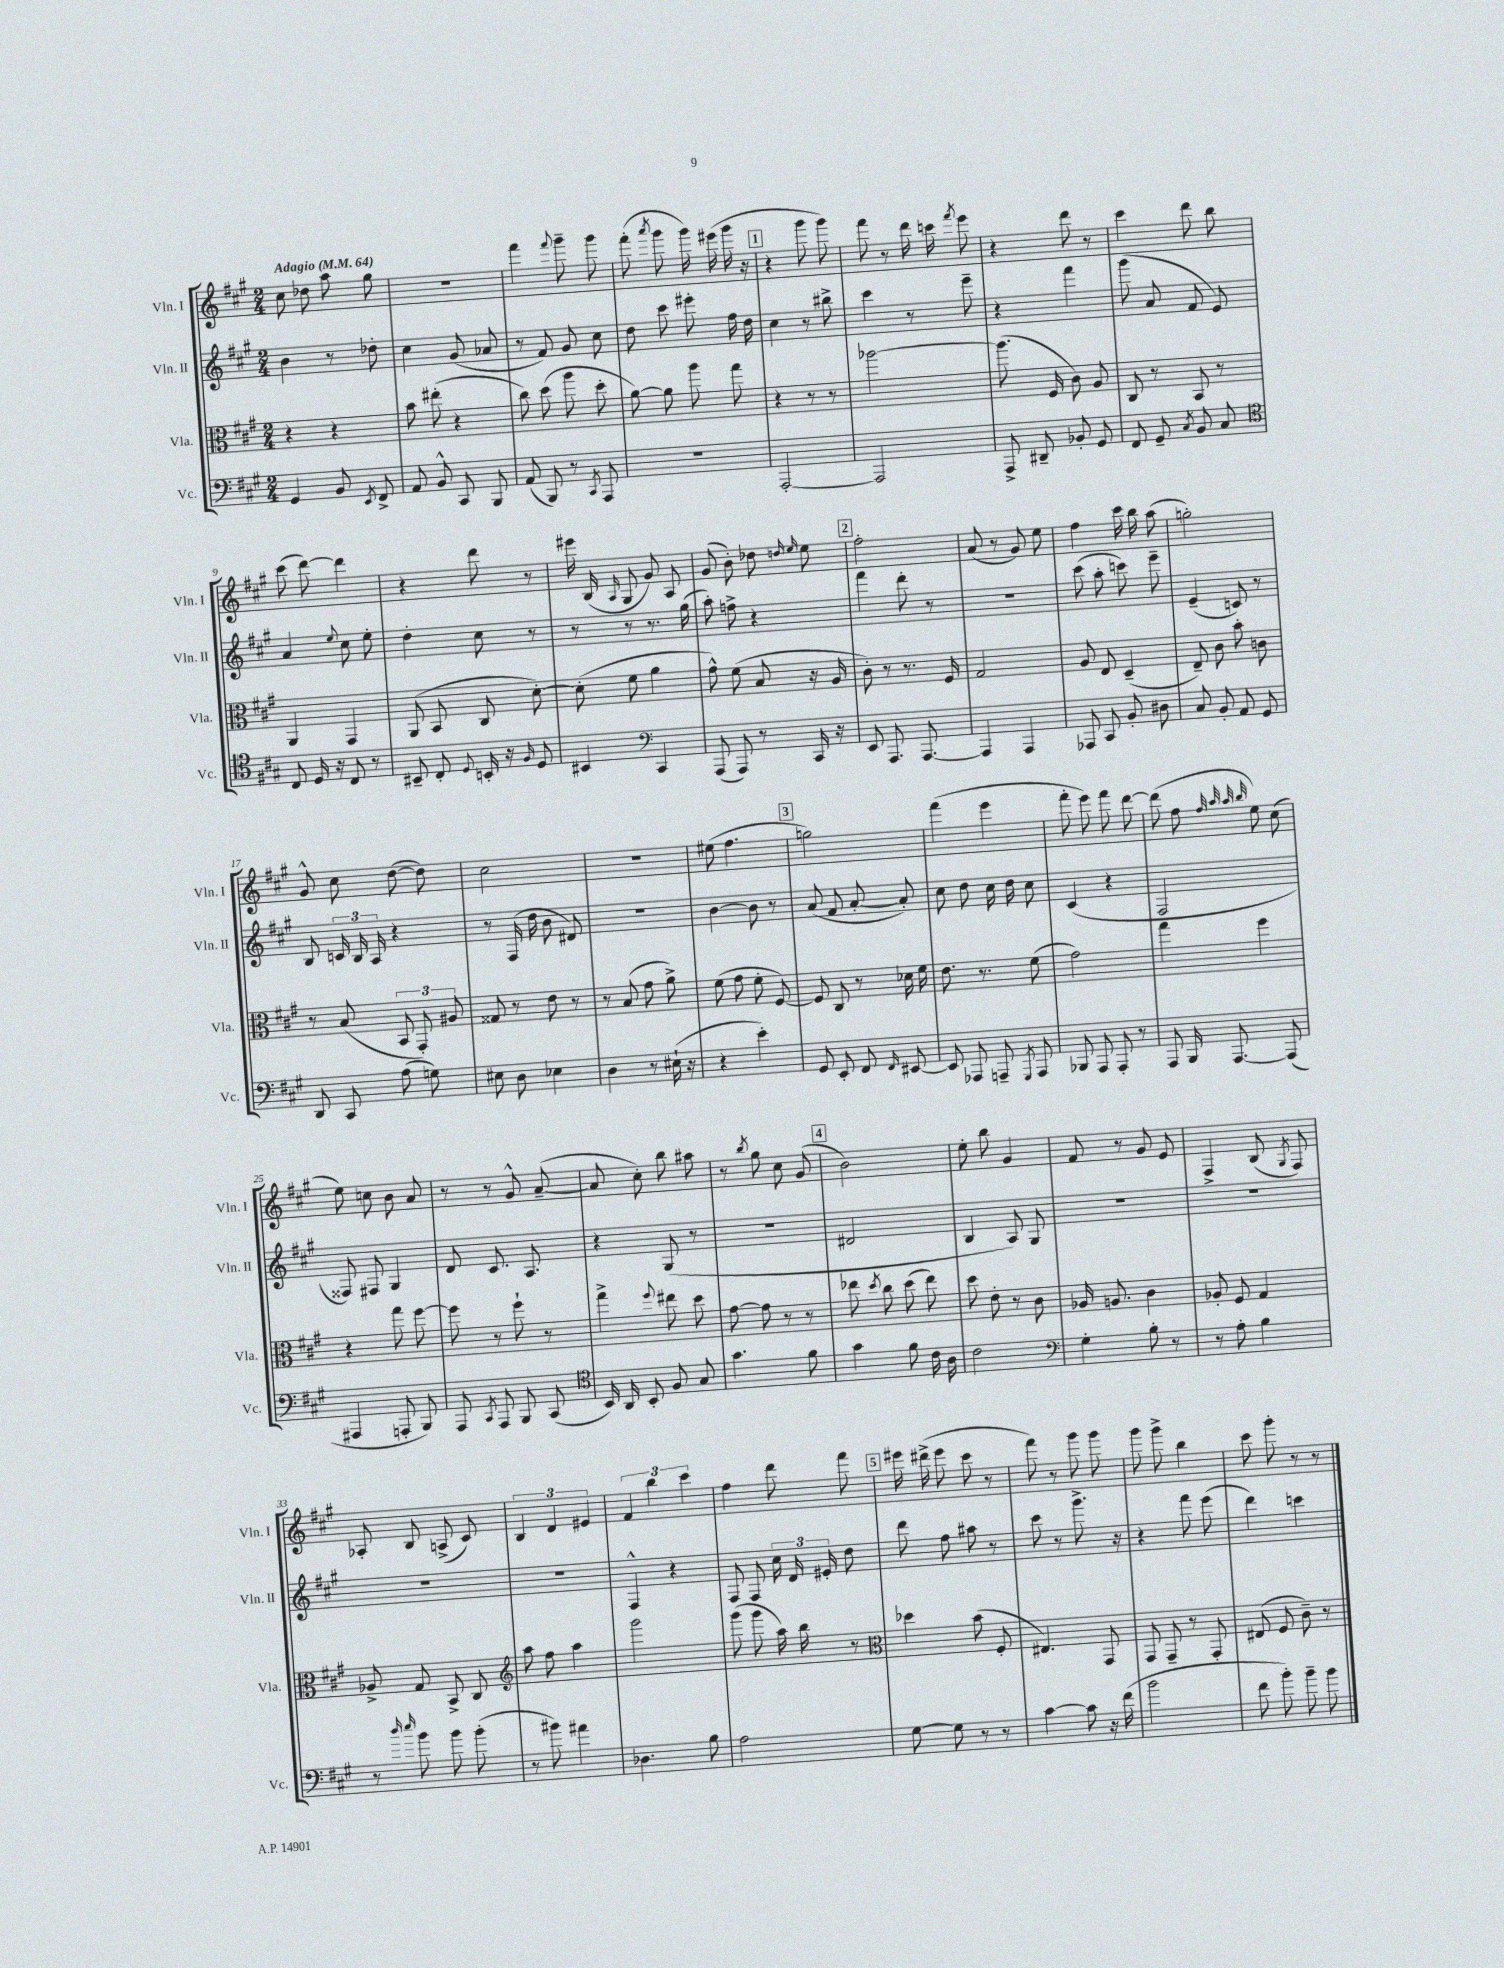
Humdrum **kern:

**kern	**kern	**kern	**kern
*staff4	*staff3	*staff2	*staff1
*clefF4	*clefC3	*clefG2	*clefG2
*k[f#c#g#]	*k[f#c#g#]	*k[f#c#g#]	*k[f#c#g#]
*M2/4	*M2/4	*M2/4	*M2/4
*MM64	*MM64	*MM64	*MM64
4GG#	4r	4b	8cc#
.	.	.	8dd-
8BB	4r	8r	8aa
8qEE	.	.	.
8FF#^	.	8dd-'	8gg#
=	=	=	=
8AA	8b	4cc#	2r
8BB^^	(8ee#'	.	.
8CC#	4r	(8g#	.
8BBB	.	8a-	.
=	=	=	=
(8AA	8cc#)	8r	4fff#
8BBB)	(8dd	8f#)	.
.	.	.	8qqfff#
8r	8aa	8g#	8ggg#~
8qCC#	.	.	.
8AAA	8dd'	8cc#	8ggg#
=	=	=	=
2r	[8a)	8dd	(8fff#'
.	.	.	8qaaa
.	8a]	8ccc#	8ggg#
.	8aa	8eee#'	16ggg#)
.	.	.	(16eee#
.	8gg#	16ff#	16ggg#
.	.	16dd	16r
=	=	=	=
[2AAA'	4r	4cc#	4r
.	8r	8r	8ggg#
.	8r	8bb#^	8ggg#)
=	=	=	=
2AAA]	[2aa-	4ccc#	8fff#
.	.	.	8r
.	.	8r	16ddd
.	.	.	16ccc
.	.	.	8qfff#
.	.	8eee~	8eee
=	=	=	=
8AAA^	(8.aa-]	4r	4r
8DD#~	.	.	.
.	16F#	.	.
8BB-'	8c#)	4fff#	8ddd
8GG#	8A	.	8r
=	=	=	=
8FF#	8C#	(8ggg#	4ccc#
8GG#~	8r	8a	.
8qC#	.	.	.
8BB	8BB	8f#	8ddd
8C#	8r	8e)	8bb
=	=	=	=
*clefC4	*	*	*
8C#	4AA	4a	(8ccc#
16D	.	.	[8ddd)
16r	.	.	.
.	.	8qqee	.
8C#	4GG#	8cc#	4ddd]
8r	.	8ee'	.
=	=	=	=
8BB#~	(8AA	4dd'	4r
8C#'	8BB	.	.
8qqD	.	.	.
16BB'	8C#	8cc#	8ddd
16r	.	.	.
16qqF#	.	.	.
8D	[8d')	8r	8r
=	=	=	=
4BB#	(8d']	8r	16eee#
.	.	.	(16B
.	.	.	16qqA
.	8f#	8r	8G#
*clefF4	*	*	*
4CC#	4a	8.r	8g#)
.	.	.	8A
.	.	(16gg#	.
=	=	=	=
(8AAA	8g#^^)	8aa')	(8g#
8AAA)	(8f#	8ff^	8b')
8r	8B	4r	8dd-
.	.	.	16qqdd
.	.	.	16qqee
16CC#	16r	.	8ee
16r	16A	.	.
=	=	=	=
8EE	8c#')	4fff#	2ff#'
8.AAA	8r	.	.
.	8.r	8ddd'	.
[8.AAA	.	.	.
.	.	8r	.
.	16F#	.	.
=	=	=	=
4AAA]	2G#	2r	(8a
.	.	.	8r
4AAA	.	.	8g#)
.	.	.	8ee
=	=	=	=
8AAA-	8A	(8ccc#	4ff#
8CC#	8E	8aa'	.
8BB'	(4D~	8ccc)	16ccc#
.	.	.	16bb
8D#	.	8eee~	(8aa
=	=	=	=
8C#	8E~)	(4e~	2gg')
8BB'	8c#	.	.
8AA	8b'	8c)	.
8GG#	8c	8r	.
=	=	=	=
8DD	8r	8B	8g#^^
8CC#	(8B	24c	8cc#
.	.	24B	.
.	.	24A	.
(8A	12BB	4r	([8dd
.	12GG#')	.	.
8G)	.	.	8dd])
.	12A#	.	.
=	=	=	=
8E#	8G##	8r	2cc#
8D	8r	(16F#	.
.	.	16dd	.
4E-	8e	8b	.
.	8r	8d#)	.
=	=	=	=
4D	8r	2r	2r
.	(8B	.	.
8r	8g#	.	.
(16E#`	8a^)	.	.
16r	.	.	.
=	=	=	=
4r	(8f#	[4b	(8ee#
.	8g#	.	4.ff#
4e')	8f#'	8b]	.
.	[8F#)	8r	.
=	=	=	=
8GG#	8F#]	(8a	2gg)
8EE'	8C#	8f#	.
8FF#	8r	[8a'	.
16qqFF#	.	.	.
[8EE#	16d-	8a'])	.
.	16f#	.	.
=	=	=	=
8EE#]	8.e	8cc#	(4fff#
8AAA-	.	8dd	.
.	8.r	.	.
8AAA~	.	16cc#	4eee
.	.	16dd	.
8qGGG#	.	.	.
8AAA	(8f#	8cc#	.
=	=	=	=
8BBB-	2g#)	(4c#	8fff#'
8AAA	.	.	8eee)
8AAA'	.	4r	8fff#
8r	.	.	[8ddd
=	=	=	=
8AAA	4gg#	2F#	(8ddd]
16BBB	.	.	8ff#
[8.AAA	.	.	.
.	.	.	32qqff#
.	.	.	32qqaa
.	.	.	32qqaa
.	.	.	32qqbb
.	4ff#	.	8ee)
(8AAA]	.	.	(8cc#
=	=	=	=
4AAA#	4r	8F##)	8ee)
.	.	8F#	8cc
8AAA'	8gg#	4G#	8b
8BBB)	[8ff#	.	8a
=	=	=	=
8AAA	8ff#]	8d	8r
8qCC#	.	.	.
8AAA	8r	8.c#	8r
8BBB	8ff#`	.	8g#^^
.	.	8.A	.
(8CC#	8r	.	([8a~
=	=	=	=
*clefC4	*	*	*
16BB)	4gg#^	4r	8a]
16AA	.	.	.
8BB'	.	.	8cc#')
.	8qqff#	.	.
8F#	8ee#	(8G#	8bb
8G#	8dd	8r	8aa#
=	=	=	=
4.g#	[8g#	2r	8r
.	.	.	8qbb
.	8g#]	.	8gg#
.	8r	.	8cc#
8f#	8r	.	(8g#
=	=	=	=
4g#	8ee-	2d#	2b)
.	8qdd	.	.
.	8cc#	.	.
8f#	(8dd	.	.
16c#	8ee-)	.	.
16A	.	.	.
=	=	=	=
2c#	8dd	4B	8ee'
.	8e'	.	8bb
.	8r	8A)	4g#
.	8c#	8G#	.
=	=	=	=
*clefF4	*	*	*
4G#'	16A-	2r	8f#
.	8.A	.	.
.	.	.	8r
8B'	4c#	.	8g#
8r	.	.	8e
=	=	=	=
8r	8A-'	2r	4F#^
8A'	8F#	.	.
4B	4G#	.	(8B
.	.	.	8qG#
.	.	.	8F#)
=	=	=	=
8r	8A-^	2r	8A-'
16qqdd	.	.	.
16qqee	.	.	.
8b	8G#	.	8B
8b	8BB^	.	(8A^
(8b'	8C#	.	8c#)
=	=	=	=
*	*clefG2	*	*
8r	8aa	2r	6B
8b#)	8ff#	.	.
.	.	.	6d
4a#	4aa	.	.
.	.	.	6e#
=	=	=	=
4.D-	2ggg#	4F#^^	6f#
.	.	.	6bb
.	.	4r	.
.	.	.	6ccc#
8B	.	.	.
=	=	=	=
2A	(8ggg#	8F#	4ff#
.	8ggg#	8F#	.
.	16aa)	24cc#	8ddd
.	.	24d	.
.	16bb	.	.
.	.	24e#'	.
.	8r	8dd	8fff#
=	=	=	=
*	*clefC3	*	*
[8G#	4dd-	8ddd	16eee#
.	.	.	(16ddd#^
8G#]	.	8ff#	8eee#
8r	(8b	8aa#	8ccc#
8r	8F#'	8r	8r
=	=	=	=
[4c#	4.E#)	8ccc#	8fff#)
.	.	8r	8r
8c#]	.	8.ggg#^	8ggg#
16r	8GG#	.	8ggg#
(16f#	.	16r	.
=	=	=	=
2b	8GG#	4r	8ggg#
.	8GG#~	.	8ggg#^
.	8r	8fff#	4bb
.	8GG#'	(8eee	.
=	=	=	=
8f#	(8E#	4ddd)	8ccc#
8b')	8F#	.	8ggg#'
8b~	8c#~)	4ccc	8r
8b	8r	.	8r
==	==	==	==
*-	*-	*-	*-
